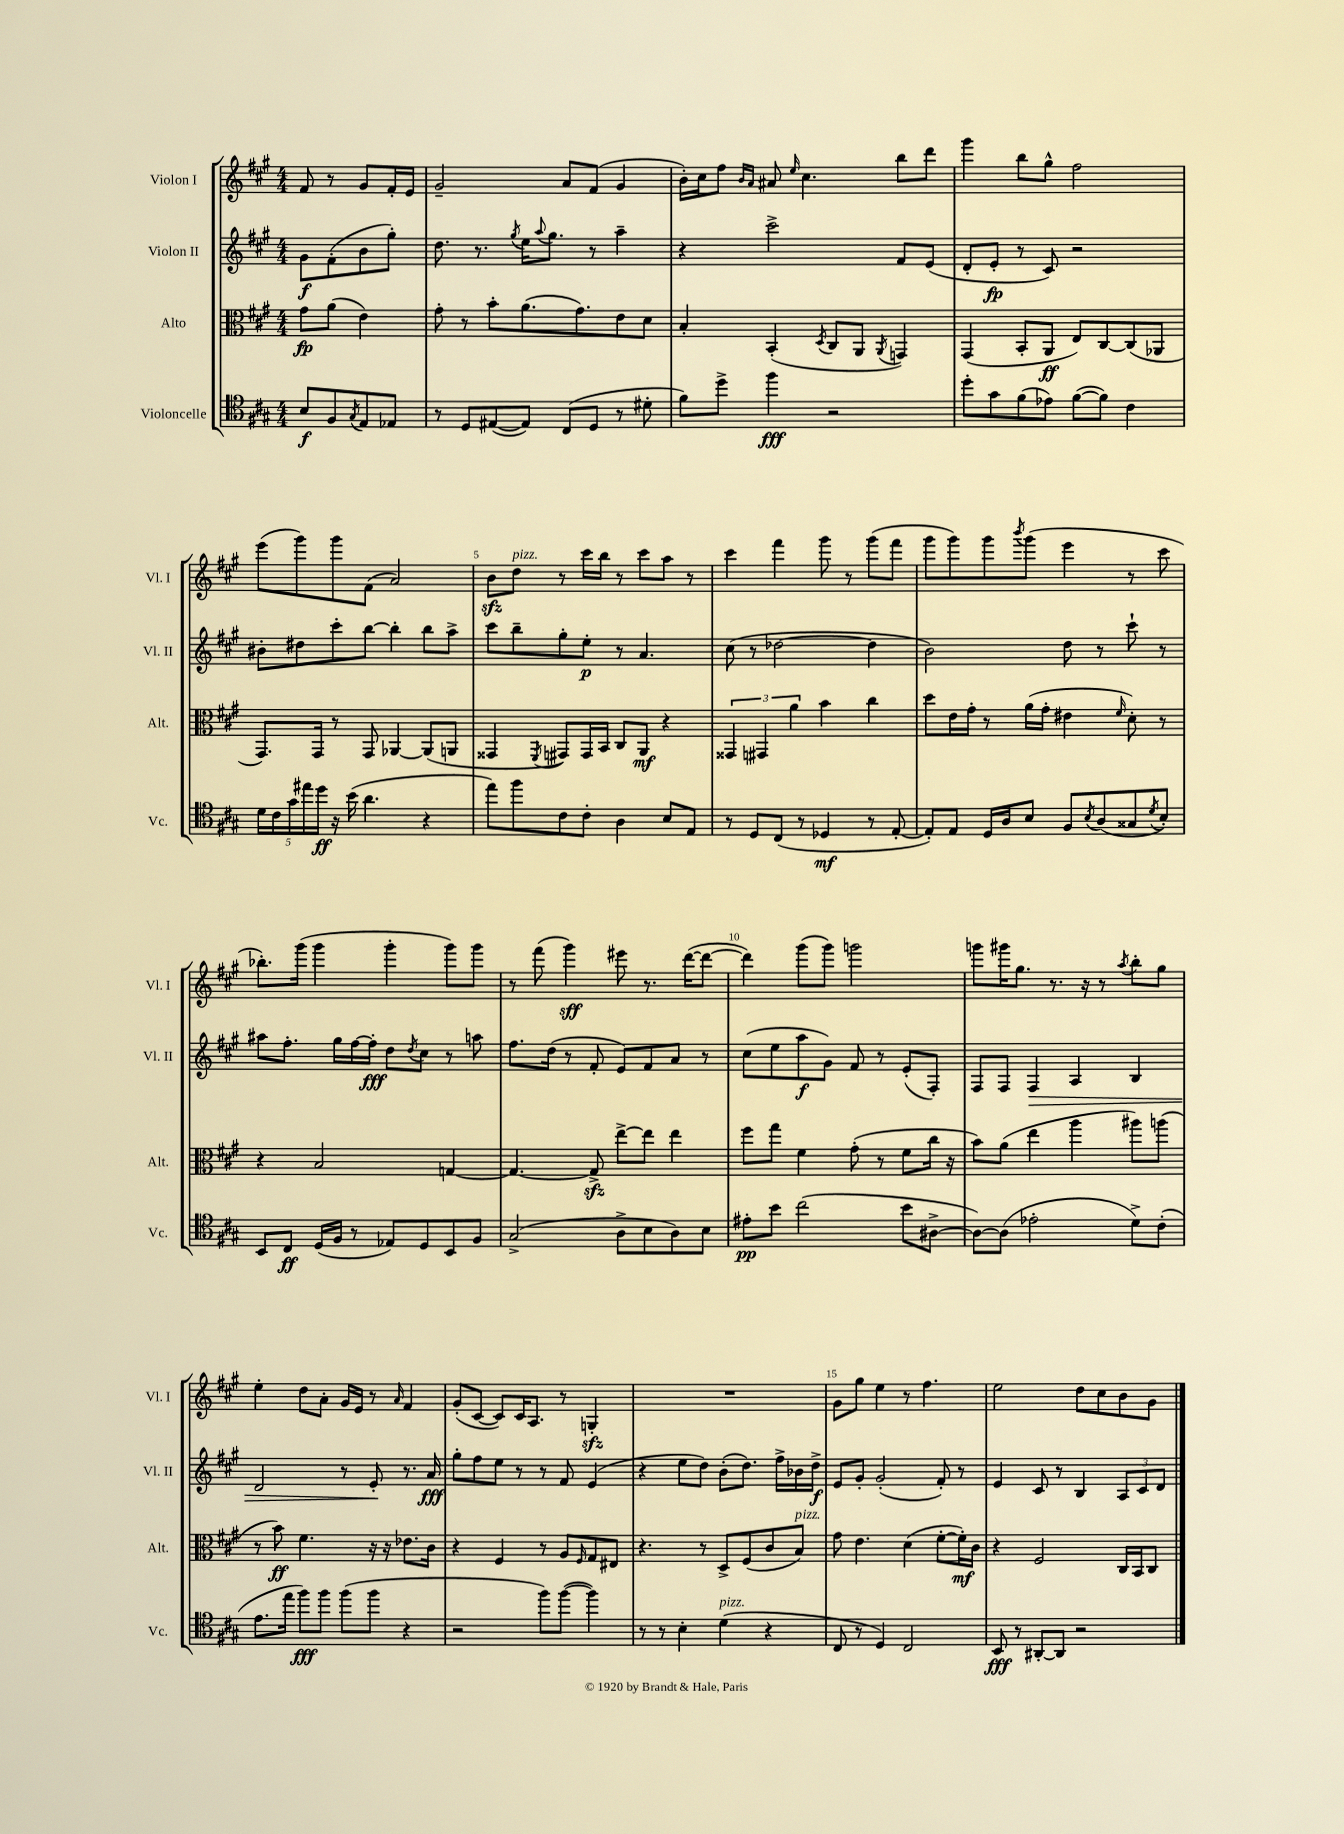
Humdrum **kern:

**kern	**kern	**kern	**kern
*staff4	*staff3	*staff2	*staff1
*clefC4	*clefC3	*clefG2	*clefG2
*k[f#c#g#]	*k[f#c#g#]	*k[f#c#g#]	*k[f#c#g#]
*M4/4	*M4/4	*M4/4	*M4/4
8B	8g#	8g#	8f#
8F#	(8a	(8f#'	8r
8qG#	.	.	.
8E	4e)	8b	8g#
8E-	.	8gg#')	16f#'
.	.	.	16e
=	=	=	=
8r	8g#'	8.dd	2g#~
8D	8r	.	.
.	.	8.r	.
([8E#	8b'	.	.
.	.	8qgg#	.
8E#])	(8.a	16ee	.
.	.	8qqaa	.
.	.	8.gg#	.
(8C#	.	.	8a
.	8.g#)	.	.
8D	.	8r	(8f#
8r	8e	4aa~	4g#
8d#'	8d	.	.
=	=	=	=
8f#)	4B'	4r	16b')
.	.	.	16cc#
8dd^	.	.	8ff#
.	.	.	16qqb
.	.	.	16qqa
4ff#	(4BB'	2ccc#^	8a#
.	.	.	16qqee
.	.	.	4.cc#
.	8qD	.	.
2r	8C#	.	.
.	8AA	.	.
.	8qAA	.	.
.	4GG)	8f#	8bb
.	.	(8e	8ddd
=	=	=	=
8dd'	(4GG#	8d'	4ggg#
8g#	.	8e'	.
(8f#	8BB'	8r	8bb
8e-)	8AA	8c#)	8gg#^^
([8f#	8E)	2r	2ff#
8f#])	[8C#	.	.
4c#	(8C#]	.	.
.	8AA-	.	.
=	=	=	=
20d	8.GG#)	8b#'	(8eee
20c#	.	.	.
20g#	.	.	.
.	.	8dd#	8ggg#)
20ee#	.	.	.
.	16GG#	.	.
20dd	.	.	.
16r	8r	8ccc#'	8ggg#
(16b	.	.	.
4.a	8GG#	[8bb	(8f#
.	[4AA-	4bb']	2a)
4r	(8AA-]	8bb	.
.	8AA	8aa^	.
=	=	=	=
8ee)	4GG##	8ccc#	8b
8ff#	.	8bb~	8dd
.	8qFF#	.	.
8c#	8GG#)	8gg#'	8r
8c#'	16GG#	8ee'	16ccc#
.	16BB	.	16bb
4A	8C#	8r	8r
.	8AA	4.a	8ccc#
8B	4r	.	8aa
8E	.	.	8r
=	=	=	=
8r	6GG##	(8cc#	4ccc#
8D	.	8r	.
.	6GG#	.	.
(8C#	.	[2dd-	4fff#
.	6a	.	.
8r	.	.	.
4D-	4b	.	8ggg#
.	.	.	8r
8r	4cc#	4dd-]	(8ggg#
[8E'	.	.	8fff#
=	=	=	=
8E'])	8dd	2b)	8ggg#
8E	16e	.	8ggg#)
.	16g#'	.	.
16D	8r	.	8ggg#
16A	.	.	.
.	.	.	8qbbb
8B	(16a	.	(8ggg#
.	16g#'	.	.
8F#	4e#	8dd	4eee
8qB	.	.	.
(8A	.	8r	.
.	16qqf#	.	.
8G##	8d')	8ccc#`	8r
8qd	.	.	.
8B')	8r	8r	8ccc#
=	=	=	=
8BB	4r	8aa#	8.bb-')
8C#	.	8.ff#'	.
.	.	.	(16ggg#
(16D	2B	.	4ggg#
16F#	.	16gg#	.
8r	.	[16ff#	.
.	.	16ff#']	.
8E-)	.	8dd	4ggg#'
.	.	8qdd	.
8D	.	8cc#	.
8BB	[4G	8r	8ggg#)
8F#	.	8aa	8ggg#
=	=	=	=
(2G#^	4.G_	8.ff#	8r
.	.	.	(8fff#
.	.	(16dd	.
.	.	8r	4ggg#)
.	8G^]	8f#'	.
8A^	[8ee^	8e)	8eee#
8B	8ee]	8f#	8.r
8A)	4ee	8a	.
.	.	.	([16ddd
8B	.	8r	8ddd_
=	=	=	=
8e#'	8ff#	(8cc#	4ddd])
8b	8gg#	8ee	.
(2cc#	4f#	8aa	(8ggg#
.	.	8g#)	8ggg#)
.	(8g#'	8f#	2ggg
.	8r	8r	.
8b	8f#	(8e'	.
[8A#^	16cc#	8F#')	.
.	16r	.	.
=	=	=	=
8A#_)	8b)	8F#	8ggg
(8A#]	(8a	8F#	16ggg#
.	.	.	8.gg#
2e-'	4ee	4F#	.
.	.	.	8.r
.	4aa	4A	.
.	.	.	16r
.	.	.	8r
.	.	.	8qaa
8d^)	8aa#)	4B	8bb'
(8c#'	(8aa	.	8gg#
=	=	=	=
8.e	8r	2d	4ee'
.	8b)	.	.
16ee	.	.	.
8ff#)	4.f#	.	8dd
8ff#	.	.	8a'
(8ff#	.	8r	16g#
.	.	.	16e
8ff#	16r	8e'	8r
.	16r	.	.
.	.	.	16qqa
4r	8.e-	8.r	4f#
.	16c#	16a	.
=	=	=	=
2r	4r	8gg#'	(8g#'
.	.	8ff#	[8c#
.	4F#	8ee	8c#])
.	.	8r	16c#
.	.	.	8.A
8ff#)	8r	8r	.
([8ff#	8A	8f#	8r
.	16qqF#	.	.
4ff#])	8G#	(4e	4G'
.	8E#	.	.
=	=	=	=
8r	4.r	4r	1r
8r	.	.	.
4B'	.	8ee	.
.	8r	8dd)	.
(4d	8D^	(8b'	.
.	(8F#	8.dd)	.
4r	8c#	.	.
.	.	16ff#^	.
.	8B)	16b-	.
.	.	16dd^	.
=	=	=	=
8C#	8g#	8e	8g#
8r	4.e	8g#'	8gg#
4D)	.	(2g#'	4ee
2C#	(4d	.	8r
.	.	.	4.ff#
.	[8f#'	8f#')	.
.	16f#'])	8r	.
.	16c#	.	.
=	=	=	=
8BB	4r	4e	2ee
8r	.	.	.
[8AA#'	2F#	8c#	.
8AA#]	.	8r	.
2r	.	4B	8dd
.	.	.	8cc#
.	16C#	12A	8b
.	16BB	.	.
.	.	12c#	.
.	8C#	.	8g#
.	.	12d	.
==	==	==	==
*-	*-	*-	*-
